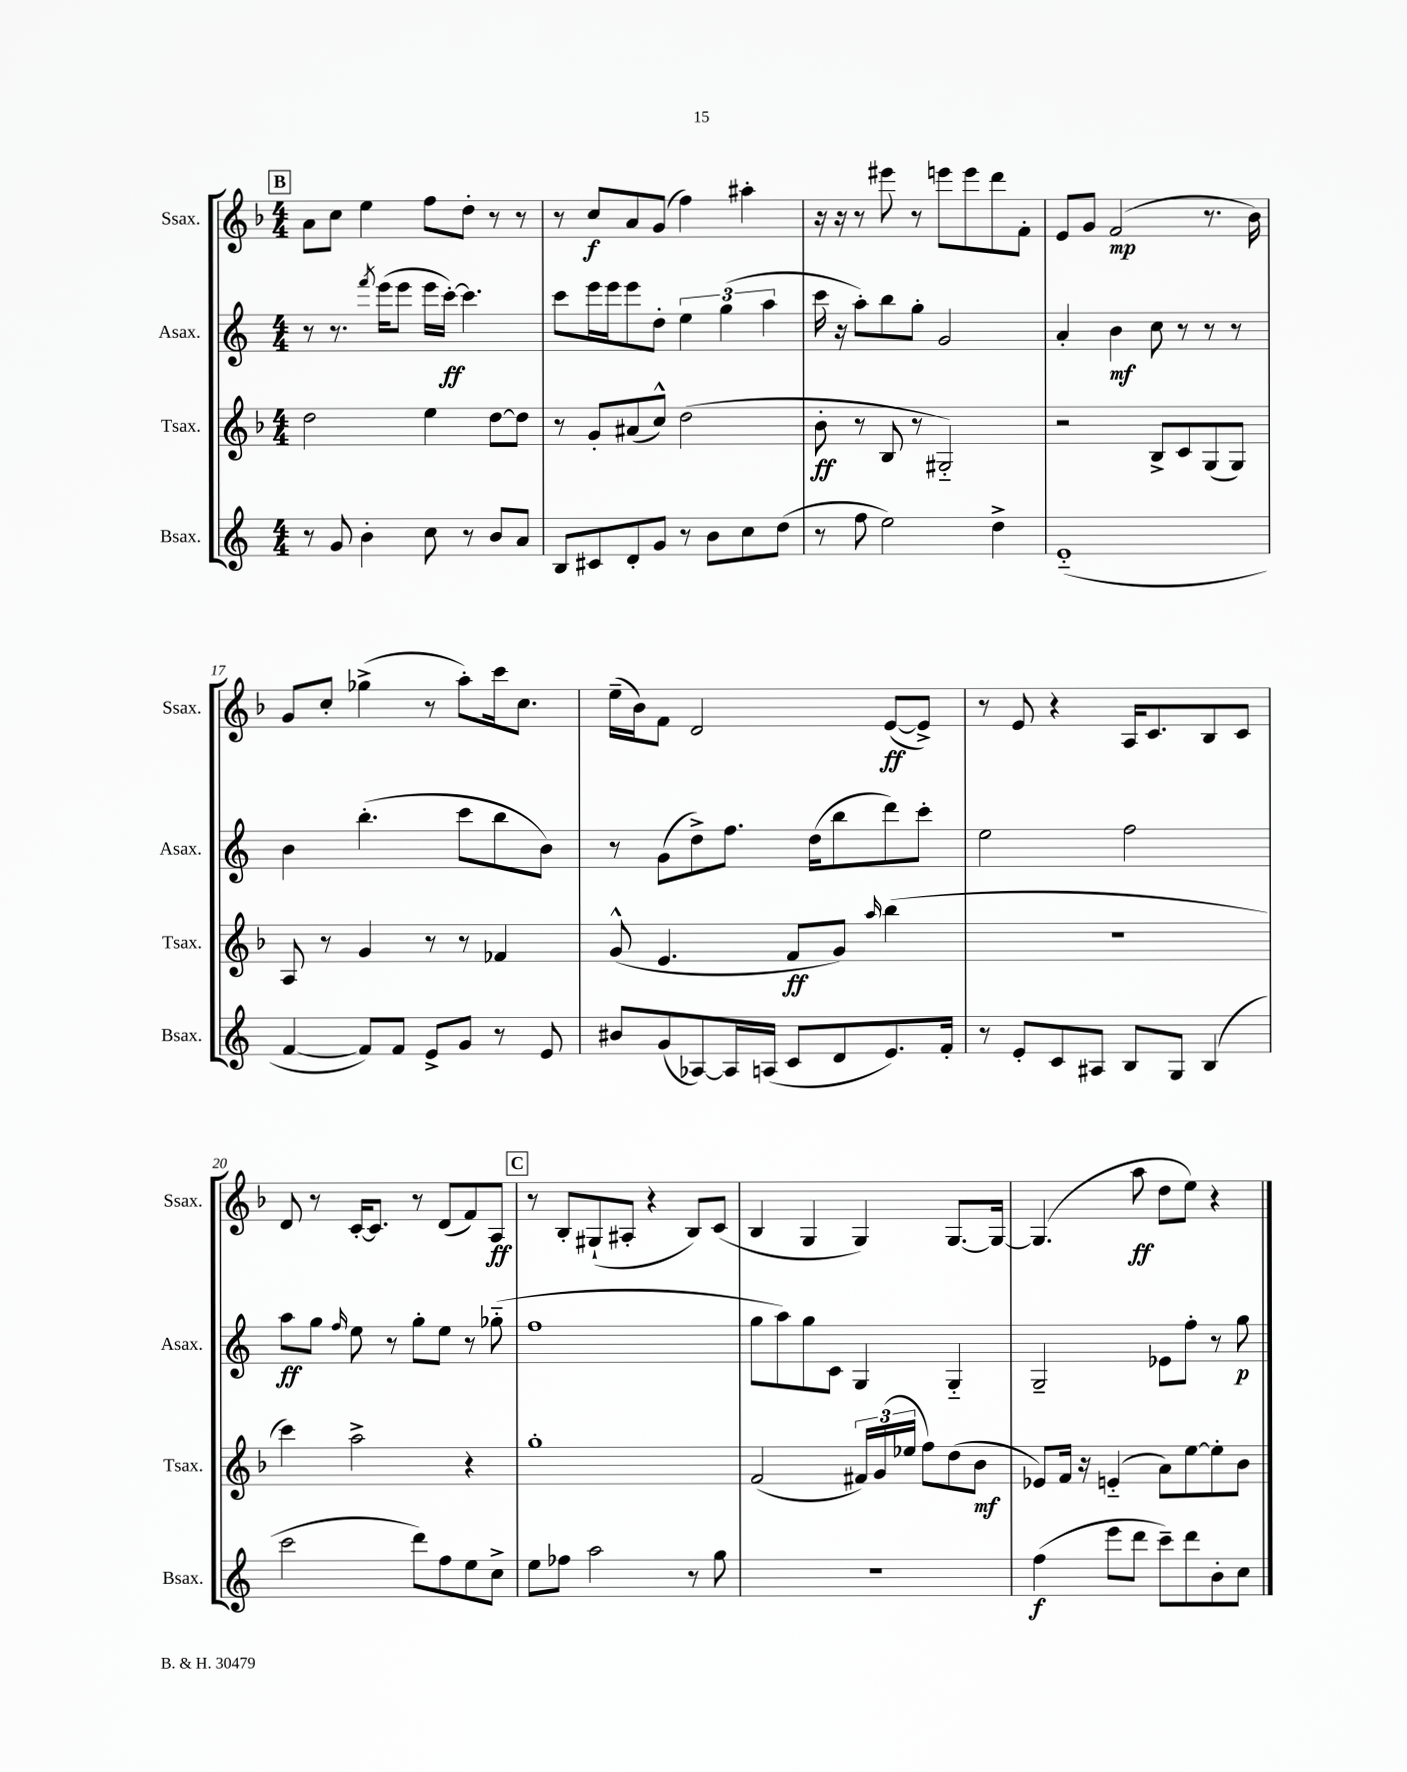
<<
\new StaffGroup <<
\new Staff = "s0" \with { instrumentName = "Ssax." shortInstrumentName = "Ssax." } {
    \clef treble \key f \major \numericTimeSignature \time 4/4
    \autoBeamOff \mark \markup { \box "B" } a'8[ c''8] e''4 f''8[ d''8]-. r8 r8 |
    r8 c''8[\f a'8 g'8]( f''4) ais''4-. |
    r16 r16 r8 eis'''8 r8 e'''8[ e'''8 d'''8 f'8]-. |
    e'8[ g'8] f'2\mp( r8. bes'16) |
    g'8[ c''8]-. ges''4->( r8 a''8[-.) c'''16 c''8.] |
    e''16[--( bes'16) f'8] d'2 e'8[~\ff( e'8]->) |
    r8 e'8 r4 a16[ c'8. bes8 c'8] |
    d'8 r8 c'16[~-. c'8.] r8 d'8[( f'8) a8]\ff |
    \mark \markup { \box "C" } r8 bes8[-. gis8-!( ais8]-. r4 bes8[) c'8]( |
    bes4 g4 g4) g8.[~ g16]~ |
    g4.( a''8\ff d''8[ e''8]) r4 \bar "|." |
}
\new Staff = "s1" \with { instrumentName = "Asax." shortInstrumentName = "Asax." } {
    \clef treble \key c \major \numericTimeSignature \time 4/4
    \autoBeamOff \mark \markup { \box "B" } r8 r8. \acciaccatura { f'''8 } e'''16[( e'''8] e'''16[ c'''16]~-.\ff) c'''4. |
    c'''8[ e'''16 e'''16 e'''8 d''8]-. \tuplet 3/2 { e''4 g''4( a''4 } |
    c'''16 r16 a''8[-.) b''8 g''8]-. g'2 |
    a'4-. b'4\mf c''8 r8 r8 r8 |
    b'4 b''4.-.( c'''8[ b''8 b'8]) |
    r8 g'8[( d''8->) f''8.] d''16[( b''8 d'''8) c'''8]-. |
    e''2 f''2 |
    a''8[\ff g''8] \grace { f''16 } e''8 r8 g''8[-. e''8] r8 ges''8-_( |
    \mark \markup { \box "C" } f''1 |
    g''8[ a''8) g''8 c'8] g4 g4-_ |
    g2-- ees'8[ f''8]-. r8 g''8\p \bar "|." |
}
\new Staff = "s2" \with { instrumentName = "Tsax." shortInstrumentName = "Tsax." } {
    \clef treble \key f \major \numericTimeSignature \time 4/4
    \autoBeamOff \mark \markup { \box "B" } d''2 e''4 d''8[~ d''8] |
    r8 g'8[-. ais'8( c''8]-^) d''2( |
    bes'8-.\ff r8 bes8 r8 gis2-_) |
    r2 bes8[-> c'8 g8( g8]) |
    a8 r8 g'4 r8 r8 fes'4 |
    g'8-^( e'4. f'8[\ff g'8]) \grace { a''16 } bes''4( |
    r1 |
    c'''4) a''2-> r4 |
    \mark \markup { \box "C" } g''1-. |
    f'2( \tuplet 3/2 { fis'16[) g'16( ees''16] } f''8[) d''8( bes'8]\mf |
    ees'8[) f'16] r16 e'4-_( a'8[) e''8~ e''8-. bes'8] \bar "|." |
}
\new Staff = "s3" \with { instrumentName = "Bsax." shortInstrumentName = "Bsax." } {
    \clef treble \key c \major \numericTimeSignature \time 4/4
    \autoBeamOff \mark \markup { \box "B" } r8 g'8 b'4-. c''8 r8 b'8[ a'8] |
    b8[ cis'8 d'8-. g'8] r8 b'8[ c''8 d''8]( |
    r8 f''8 e''2) d''4-> |
    e'1-_( |
    f'4~ f'8[) f'8] e'8[-> g'8] r8 e'8 |
    bis'8[ g'8( aes8~) aes16 a16]( c'8[ d'8 e'8.) f'16]-. |
    r8 e'8[-. c'8 ais8] b8[ g8] b4( |
    c'''2 d'''8[) f''8 e''8 c''8]-> |
    \mark \markup { \box "C" } e''8[ fes''8] a''2 r8 g''8 |
    R1 |
    f''4\f( e'''8[ d'''8] c'''8[--) d'''8 b'8-. c''8] \bar "|." |
}
>>
>>
\layout { \context { \Score currentBarNumber = #13 } }
